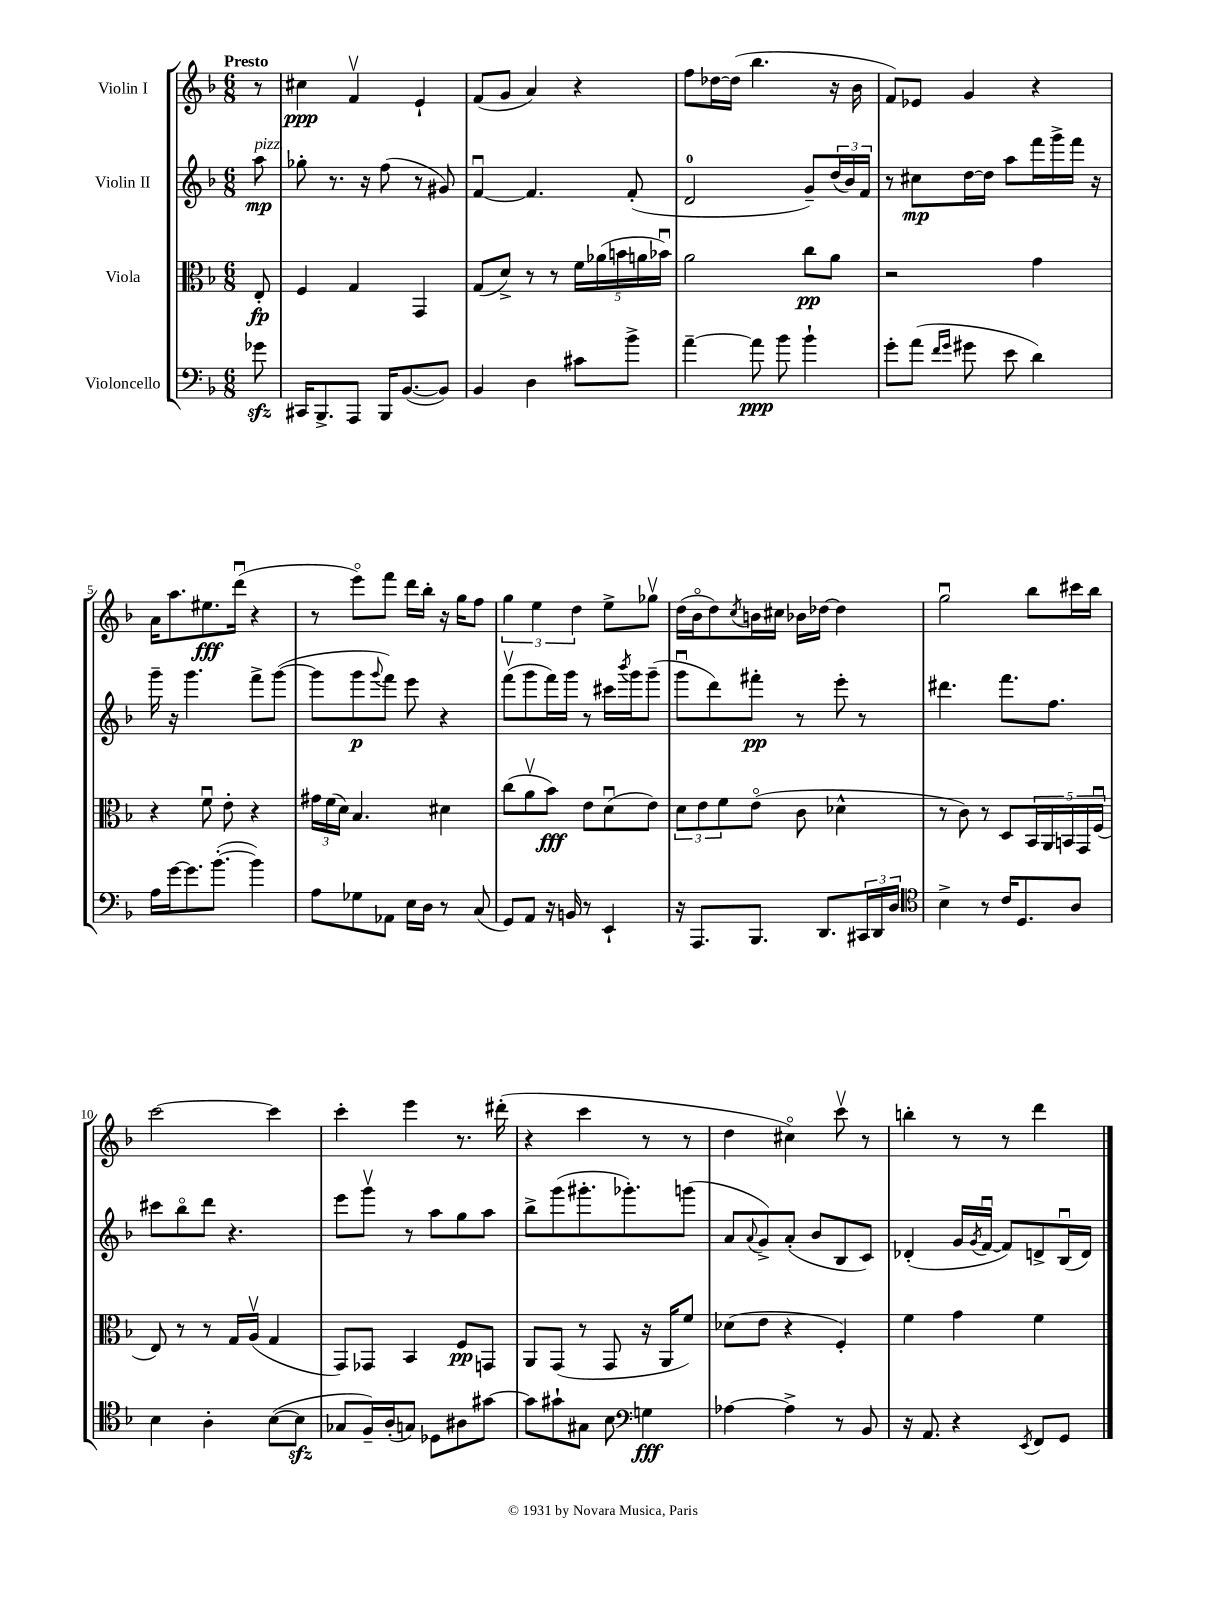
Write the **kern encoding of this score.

**kern	**kern	**kern	**kern
*staff4	*staff3	*staff2	*staff1
*clefF4	*clefC3	*clefG2	*clefG2
*k[b-]	*k[b-]	*k[b-]	*k[b-]
*M6/8	*M6/8	*M6/8	*M6/8
8g-\	8E'/	8aa\	8r
=	=	=	=
16CC#/LK	4F/	8gg-'\	4cc#\
8.BBB-^/	.	.	.
.	.	8.r	.
8AAA/J	4G/	.	4fv/
.	.	16r	.
16BBB-/LK	.	(8ff\	.
([8.BB-/	.	.	.
.	4GG/	8r	4e`/
8BB-/]J)	.	8g#/)	.
=	=	=	=
4BB-/	(8G/L	[4fu/	(8f/L
.	8d^/J)	.	8g/J
4D\	8r	4.f/]	4a/)
.	8r	.	.
8c#\L	20f\LL	.	4r
.	(20a-\	.	.
.	20b\	.	.
8b-^\J	.	(8f'/	.
.	20a\	.	.
.	20b-u\JJ)	.	.
=	=	=	=
[4a~\	2a\	2d/	8ff\L
.	.	.	[16dd-\L
.	.	.	(16dd-\]JJ
8a\]	.	.	4.bb-\
8b-\	.	.	.
4b-`\	8cc\L	8g~/L)	.
.	8a\J	(24dd/L	16r
.	.	24b-/)	.
.	.	.	16b-\
.	.	24f/JJ	.
=	=	=	=
8g'\L	2r	8r	8f/L)
(8a\J	.	8cc#\L	8e-/J
16qqf/LL	.	.	.
16qqg/JJ	.	.	.
8g#\	.	[16dd\L	4g/
.	.	16dd\]JJ	.
8e\	.	8aa\L	.
4d\)	4g\	16fff\L	4r
.	.	16ggg^\	.
.	.	16fff\JJ	.
.	.	16r	.
=	=	=	=
16A\LL	4r	16ggg~\	16a\LK
[16g\J	.	16r	8.aa\
8.g\]	.	4.ggg\	.
.	8fu\	.	8.ee#\
([8.b-'\J	.	.	.
.	8e'\	.	.
.	.	.	(16dddu\Jk
4b-\])	4r	8fff^\L	4r
.	.	([8ggg\J	.
=	=	=	=
8A\L	24g#\LL	8ggg\]L	8r
.	(24f\	.	.
.	24d\JJ)	.	.
8G-\	4.B-/	8ggg\	8eeeo\L)
.	.	8qqggg/	.
8AA-\J	.	8fff\J)	8fff\J
16E\LL	.	8eee\	16ddd\LL
16D\JJ	.	.	16bb-'\JJ
8r	4d#\	4r	16r
.	.	.	16gg\LK
(8C/	.	.	8ff\J
=	=	=	=
8GG/L)	(8cc\L	(8fffv\L	6gg\
8AA/J	8av\	8ggg\	.
.	.	.	6ee\
16r	8b-\J)	16fff\L)	.
16BB/	.	16ggg\JJ	.
.	.	.	6dd\
8r	8e\L	8r	.
4EE`/	(8du\	16ccc#\LL	8ee^\L
.	.	8qbbb-/	.
.	.	16ggg\J	.
.	8e\J)	(8ggg~\J	8gg-v\J
=	=	=	=
16r	12d\L	8gggu\L	(16dd\LL
8.AAA/L	.	.	16b-o\J
.	12e\	.	.
.	.	8ddd\)	8dd\)
.	12f\	.	.
.	.	.	8qcc/
8.BBB-/J	(8eo\J	8fff#'\J	16b\L
.	.	.	16cc#\JJ
.	8c\	8r	16b-\LL
8.DD/L	.	.	[16dd-\JJ
.	4d-^^\	8eee'\	4dd-\]
24CC#/L	.	8r	.
24DD/	.	.	.
24D/JJ	.	.	.
=	=	=	=
*clefC4	*	*	*
4B-^\	8r	4.ddd#\	2ggu\
.	8c\)	.	.
8r	8r	.	.
16c/LK	8D/L	8.fff\L	.
8.D/	.	.	.
.	20BB-/L	.	8bb-\L
.	20AA/	.	.
.	.	8.ff\J	.
.	20BB/	.	.
8A/J	.	.	16ccc#\L
.	20GG/	.	.
.	.	.	16bb-\JJ
.	(20Fu/JJ	.	.
=	=	=	=
4B-\	8E/)	8ccc#\L	[2ccc\
.	8r	8bb-o\	.
4A'\	8r	8ddd\J	.
.	16G/LL	4.r	.
.	(16Av/JJ	.	.
([8B-\L	4G/	.	4ccc\]
8B-\]J	.	.	.
=	=	=	=
8G-/L	8GG/L)	8eee\L	4ccc'\
16F~/L)	8GG-/J	8gggv\J	.
(16A'/J	.	.	.
8G/J)	4BB-/	8r	4eee\
8D-\L	.	8aa\L	.
8A#\	8F/L	8gg\	8.r
[8g#\J	8GG/J	8aa\J	.
.	.	.	(16ddd#'\
=	=	=	=
8g#\]L	8AA/L	8bb-^\L	4r
8g#`\	(8GG/J	(8ggg\	.
8G#\J	8r	8.ggg#'\	4ccc\
8B-\	8GG/	.	.
.	.	8.ggg-'\)	.
*clefF4	*	*	*
4G\	16r	.	8r
.	16AA/LK	.	.
.	8f/J)	(8ggg\J	8r
=	=	=	=
[4A-\	(8d-\L	8a/L	4dd\
.	.	8qqa/	.
.	8e\J	8g^/)	.
4A-^\]	4r	(8a'/J	4cc#o\)
.	.	8b-/L	.
8r	4F'/)	8B-/	8cccv\
8BB-/	.	8c/J)	8r
=	=	=	=
16r	4f\	(4d-'/	4bb'\
8.AA/	.	.	.
4r	4g\	16g/LL	8r
.	.	8qg/	.
.	.	[16fu/JJ	.
.	.	8f/]L)	8r
8qEE/	.	.	.
8FF/L	4f\	8d^/	4ddd\
8GG/J	.	(16B-u/L	.
.	.	16d/JJ)	.
==	==	==	==
*-	*-	*-	*-
